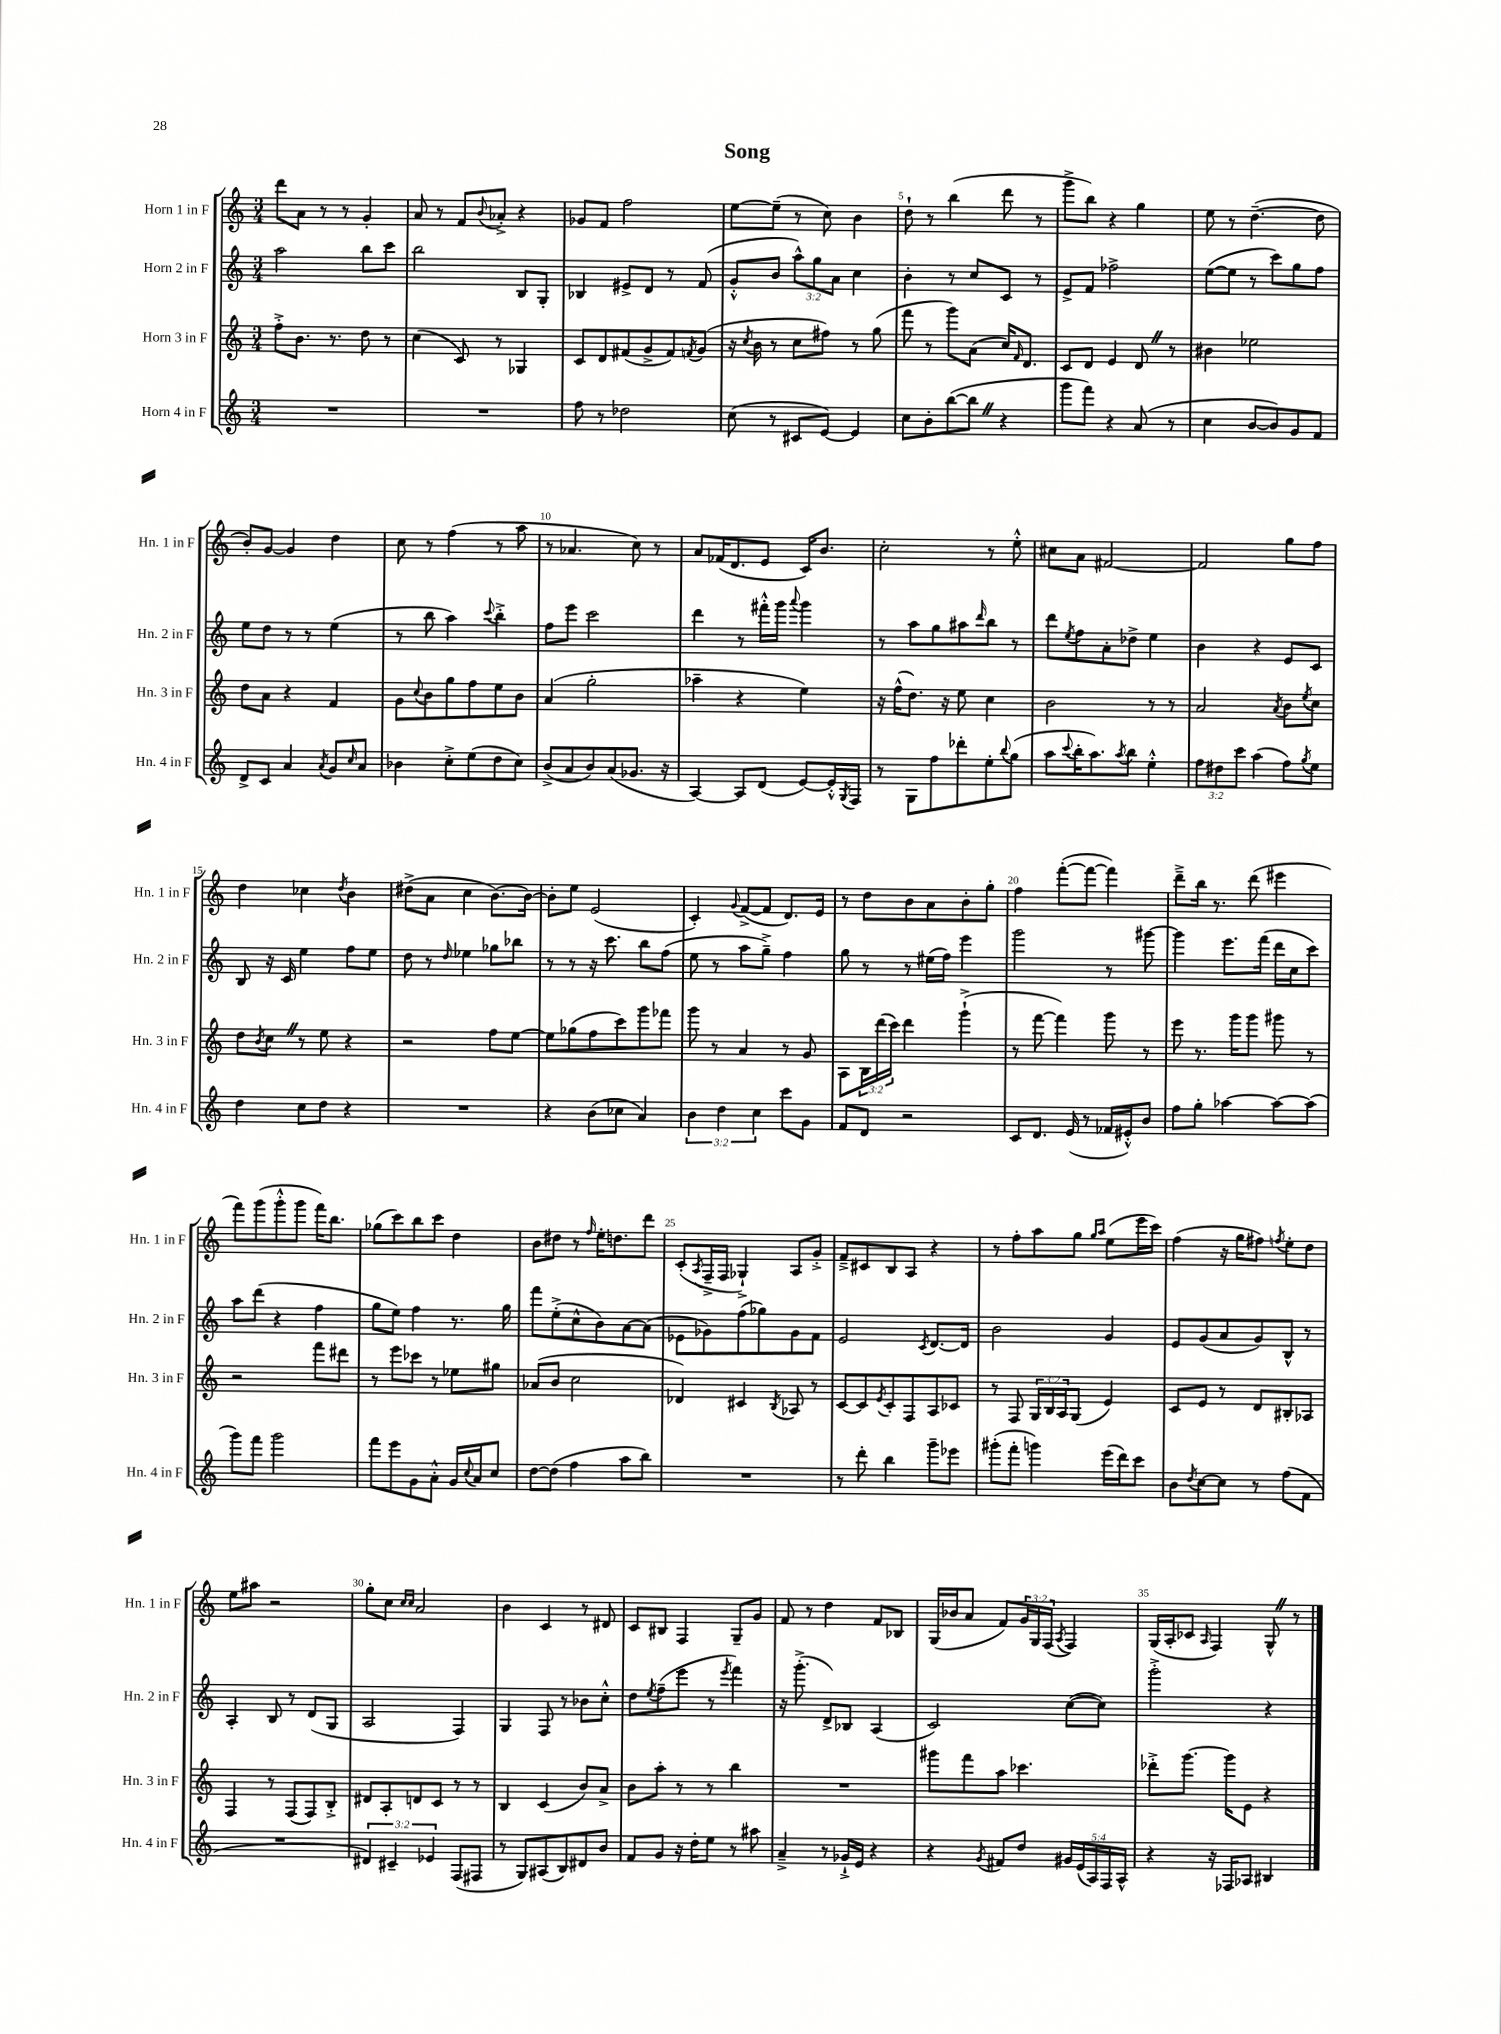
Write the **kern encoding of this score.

**kern	**kern	**kern	**kern
*part4	*part3	*part2	*part1
*staff4	*staff3	*staff2	*staff1
*I"Horn 4 in F	*I"Horn 3 in F	*I"Horn 2 in F	*I"Horn 1 in F
*I'Hn. 4 in F	*I'Hn. 3 in F	*I'Hn. 2 in F	*I'Hn. 1 in F
*clefG2	*clefG2	*clefG2	*clefG2
*k[]	*k[]	*k[]	*k[]
*M3/4	*M3/4	*M3/4	*M3/4
=1	=1	=1	=1
2.r	8ff'^\L	2aa\	8ddd\L
.	8.b\J	.	8a\J
.	.	.	8r
.	8.r	.	.
.	.	.	8r
.	8dd\	8bb\L	4g'/
.	8r	8ccc\J	.
=2	=2	=2	=2
2.r	(4cc\	2bb\	8a/
.	.	.	8r
.	8c/)	.	8f/L
.	.	.	8qqb/
.	8r	.	8a-X'^/J
.	4G-X/	8B/L	4r
.	.	8G'/J	.
=3	=3	=3	=3
8ff\	8c/L	4B-X/	8g-X/L
8r	8d/	.	8f/J
2dd-X\	(8f#X/	8e#X^/L	2ff\
.	8g^/	8d/J	.
.	8f#/)	8r	.
.	8qfn/	.	.
.	(8g/J	(8f/	.
=4	=4	=4	=4
(8cc\	16r	8g'^^/L	[8ee\L
.	8qcc/	.	.
.	16b\	.	.
8r	8r	8b/J	(8ee~\J]
8c#X/L	8cc\L	12aa^^\L)	8r
.	.	12gg\	.
[8e/J)	8ff#X\J)	.	8cc\)
.	.	12a\J	.
4e/]	8r	4cc\	4b\
.	(8gg\	.	.
=5	=5	=5	=5
8cc\L	8fff\	4b'\	8dd`\
8b'\	8r	.	8r
([8bb\	8ggg\L)	8r	(4bb\
8bbZ\J]	(8a\J	8cc/L	.
4r	16cc/KL)	8c/J	8ddd\
.	16qqf/	.	.
.	8.d/J	.	.
.	.	8r	8r
=6	=6	=6	=6
8ggg\L	8c/L	8e^/L	8ggg^\L
8fff\J)	8d/J	8f/J	8bb\J)
4r	4e/	2ff-X^\	4r
(8a/	8dZ/	.	4gg\
8r	8r	.	.
=7	=7	=7	=7
4cc\	4b#X\	([8ee\L	8ee\
.	.	8ee\J]	8r
[8b/L	2ee-X\	8r	([4.dd~\
8b/])	.	8ccc\L)	.
8g/	.	8gg\	.
8f/J	.	8ff\J	8dd\]
!!LO:LB:g=z
=8	=8	=8	=8
8d^/L	8dd\L	8ee\L	8b'/L)
8c/J	8a\J	8dd\J	[8g/J
4a/	4r	8r	4g/]
.	.	8r	.
8qa/	.	.	.
8g/L	4f/	(4ee\	4dd\
16qqcc/	.	.	.
8a/J	.	.	.
=9	=9	=9	=9
4b-X\	8g\L	8r	8cc\
.	8qqcc/	.	.
.	8b\	8bb\	8r
8cc'^\L	8gg\	4aa\)	(4ff\
(8ee\	8ff\	.	.
.	.	8qqccc/	.
8dd\	8ee\	4bb'^\	8r
8cc\J)	8b\J	.	8aa\
=10	=10	=10	=10
(8b^/L	(4a/	8ff\L	8r
8a/	.	8eee\J	4.a-X/
8b/)	2gg'\	2ccc\	.
(8a/	.	.	.
8.g-X/J	.	.	8cc\)
.	.	.	8r
16r	.	.	.
=11	=11	=11	=11
[4A/)	4aa-X~\	4ddd\	8a/L
.	.	.	(16f-X/K
.	.	.	8.d/
8A/L]	4r	8r	.
(8d/J	.	16fff#X'^^\LL	8e/J
.	.	16ggg\JJ	.
.	.	8qqaaa/	.
[8e/L)	4ee\)	4ggg\	16c/KL)
.	.	.	8.b/J
16e'^^/L]	.	.	.
8qG/	.	.	.
16F/JJ	.	.	.
=12	=12	=12	=12
8r	16r	8r	2cc'\
.	(16ff^^\KL	.	.
8G\L	8.dd\J)	8aa\L	.
8ff\	.	8gg\	.
.	16r	.	.
8ddd-X'\	8ee\	8aa#X\	.
.	.	16qqddd/	.
8ee'\	4cc\	8bb\J	8r
8qqbb/	.	.	.
(8gg\J	.	8r	8ee'^^\
=13	=13	=13	=13
8aa\L	2b\	8ddd\L	8cc#X\L
8qqccc/	.	8qee/	.
16bb'\K	.	8ff\	8a\J
8.aa\)	.	.	.
.	.	8a'\	[2f#X/
8qaa/	.	.	.
8bb\J	.	8dd-X^\J	.
4ee'^^\	8r	4ee\	.
.	8r	.	.
=14	=14	=14	=14
12ff\L	2a/	4b\	2f#/]
12dd#X\	.	.	.
12ccc\J	.	.	.
(4aa\	.	4r	.
.	8qa/	.	.
8ff\L)	8b\L	8e/L	8gg\L
8qgg/	8qee/	.	.
8ee\J	8cc\J	8c/J	8ff\J
!!LO:LB:g=z
=15	=15	=15	=15
4dd\	8dd\L	8B/	4dd\
.	8qb/	.	.
.	8ccZ\J	16r	.
.	.	16c/	.
8cc\L	8r	4ee\	4cc-X\
8dd\J	8ee\	.	.
.	.	.	8qdd/
4r	4r	8ff\L	4b\
.	.	8ee\J	.
=16	=16	=16	=16
2.r	2r	8dd\	(8dd#X^\L
.	.	8r	8a\J
.	.	16qqdd/	.
.	.	4ee-X\	4cc\
.	8ff\L	8gg-X\L	[8.b\L)
.	[8ee\J	8bb-X\J	.
.	.	.	16b\Jk_
=17	=17	=17	=17
4r	8ee\L]	8r	8b'\L]
.	(8gg-X\	8r	8ee\J
(8b\L	8ff\	16r	(2e/
.	.	8.ccc\	.
8cc-X\J	8ccc\)	.	.
4a/)	8ggg\	8bb\L	.
.	8fff-X\J	(8ff\J	.
=18	=18	=18	=18
6b\	8ggg\	8ee\	4c'/)
.	8r	8r	.
6dd\	.	.	.
.	.	.	8qqg/
.	4a/	8aa\L	([8f^/L
6cc\	.	.	.
.	.	8gg~^\J)	8f/J]
8ccc\L	8r	4ff\	8.d/L)
8g\J	8g/	.	.
.	.	.	16e/Jk
=19	=19	=19	=19
8f/L	8A\L	8gg\	8r
8d/J	24B\L	8r	8dd\L
.	(24ddd\	.	.
.	24ccc\JJ)	.	.
2r	4ddd\	8r	8b\
.	.	(16ee#X\LL	8a\
.	.	16ff\JJ)	.
.	(4ggg`^\	4eee\	8b'\
.	.	.	8gg'\J
=20	=20	=20	=20
8c/L	8r	2ggg\	4ff\
8.d/J	[8fff\	.	.
.	4fff\])	.	([8fff'\L
(16e/	.	.	.
8r	.	.	8fff\J_
16f-X/LL	8ggg\	8r	4fff\])
16e#X'^^/J)	.	.	.
8b/J	8r	[8ggg#X\	.
=21	=21	=21	=21
8ff\L	8eee\	4ggg#\]	8ddd~^\L
8gg'\J	8.r	.	16bb\Jk
.	.	.	8.r
[4aa-X\	.	8.eee\L	.
.	16ggg\KL	.	.
.	8ggg\J	.	(8ddd\
.	.	(16fff\Jk	.
8aa-\L_	8ggg#X\	16ddd\LL	4eee#X\
.	.	16cc\J	.
(8aa-\J]	8r	8ccc\J)	.
!!LO:LB:g=z
=22	=22	=22	=22
8ggg\L)	2r	8aa\L	8fff\L)
8fff\J	.	(8ddd\J	(8ggg\
2ggg\	.	4r	8ggg'^^\
.	.	.	8ggg\J
.	8fff\L	4ff\	16fff\KL)
.	.	.	8.bb\J
.	8ddd#X\J	.	.
=23	=23	=23	=23
8fff\L	8r	8gg\L	(8gg-X\L
8eee\	8eee\L	8ee\J)	8ccc\)
8g\	8ccc-X\J	4ff\	8bb\
8a'^^\J	8r	.	8ccc\J
16g/LL	8ee-X\L	8.r	4dd\
8qqcc/	.	.	.
16a/J	.	.	.
8cc/J	8gg#X\J	.	.
.	.	16gg\	.
=24	=24	=24	=24
[8dd\L	(8a-X/L	8fff\L	8b\L
(8dd\J]	8b/J	(8ee'^\	8dd#X\J
4ff\	2cc\	8cc^^\	8r
.	.	.	16qqff/
.	.	8b\)	16ee'\KL
.	.	.	8.ddn\
8aa\L	.	[8a\	.
8bb\J)	.	(8a\J]	8ddd\J
=25	=25	=25	=25
2.r	4d-X/)	8e-X\L	(8c'/L
.	.	.	8qA/
.	.	8g-X\)	16F~^/L
.	.	.	16F/JJ
.	4c#X/	(8ff\	4G-X`^/)
.	.	8gg-X\)	.
.	8qB/	.	.
.	8A-X/	8g-\	8A/L
.	8r	8f\J	8g'^/J
=26	=26	=26	=26
8r	[8c/L	2e/	8f~^/L
8ddd'\	8c/]	.	8c#X/
.	8qe/	.	.
4bb\	8c'/	.	8B/
.	8F/	.	8A/J
.	.	8qc/	.
8ggg~\L	8A/	[8.d/L	4r
8eee-X\J	8c-X/J	.	.
.	.	16d/Jk]	.
=27	=27	=27	=27
(8ggg#X'\L	8r	2b\	8r
8fff'\J	8F/	.	8ff'\L
4gggn\)	24G/LL	.	8aa\
.	24B/	.	.
.	24A/J	.	.
.	(8G/J	.	8gg\J
.	.	.	16qqgg/LL
.	.	.	16qqaa/JJ
(16eee\LL	4e/)	4g/	(8ee\L
16ddd\J)	.	.	.
8ccc\J	.	.	16eee\L
.	.	.	16ccc\JJ)
=28	=28	=28	=28
8b\L	8c/L	8e/L	(4ff\
8qdd/	.	.	.
[8cc\	8e/J	(8g/	.
8cc\J]	8r	8a/	16r
.	.	.	16gg\KL
8r	8d/L	8g/)	8ff#X\J)
.	.	.	8qffn/
(8ff\L	8B#X'/	8B^^/J	8ee'\L
8f\J	8A-X/J	8r	8dd\J
!!LO:LB:g=z
=29	=29	=29	=29
2.r	4F/	4A'/	8ee\L
.	.	.	8aa#X\J
.	8r	8B/	2r
.	(8F/L	8r	.
.	8F/)	(8d/L	.
.	8B'^/J	8G/J	.
=30	=30	=30	=30
6d#X/)	8d#X/L	2A/	8gg'\L
.	8A'/	.	8cc\J
6c#X~/	.	.	.
.	.	.	16qqcc/LL
.	.	.	16qqcc/JJ
.	8dn/	.	2a/
6e-X/	.	.	.
.	8c/J	.	.
(8F/L	8r	4F/)	.
8F#X/J	8r	.	.
=31	=31	=31	=31
8r	4B/	4G/	4b\
8G/L)	.	.	.
(8A#X/	(4c/	8F/	4c/
8B/)	.	8r	.
8d#X/	8b/L)	8b-X\L	8r
8b/J	8a^/J	8cc'^^\J	8d#X/
=32	=32	=32	=32
8f/L	8b\L	8dd\L	8c/L
.	.	8qee/	.
8g/J	8aa'\J	(8ff~\	8B#X/J
16r	8r	8eee\J	4F/
16dd'\KL	.	.	.
8ee\J	8r	8r	.
.	.	8qeee/	.
8r	4bb\	4fff\)	8G~/L
8aa#X\	.	.	8g/J
=33	=33	=33	=33
4a~^/	2.r	16r	8f/
.	.	(8.ggg'^\	.
.	.	.	8r
8r	.	8d^/L)	4dd\
16g-X`^/LL	.	8B-X/J	.
16e/JJ	.	.	.
4r	.	(4A/	8f/L
.	.	.	8B-X/J
=34	=34	=34	=34
4r	8ggg#X\L	2c/)	(16G/LL
.	.	.	16b-X/J
.	8fff\	.	8a/J
8qg/	.	.	.
8f#X/L	8aa\J	.	8f/L)
8dd/J	4.ccc-X\	.	24g/L
.	.	.	24G/
.	.	.	(24F/JJ
.	.	.	8qA/
20g#X/LL	.	([8cc\L	4F/)
(20e/	.	.	.
20A/)	.	.	.
.	.	8cc\J])	.
20F/	.	.	.
20A^^/JJ	.	.	.
=35	=35	=35	=35
4r	8ddd-X'^\L	2ggg'^\	(16G/LL
.	.	.	16A'/J
.	[8.ggg\J	.	8c-X/J
.	.	.	16qqA/
16r	.	.	4F/)
16F-X/KL	16ggg\KL]	.	.
8A-X/J	8e\J	.	.
4B#X/	4r	4r	8G^^Z/
.	.	.	8r
==	==	==	==
*-	*-	*-	*-
